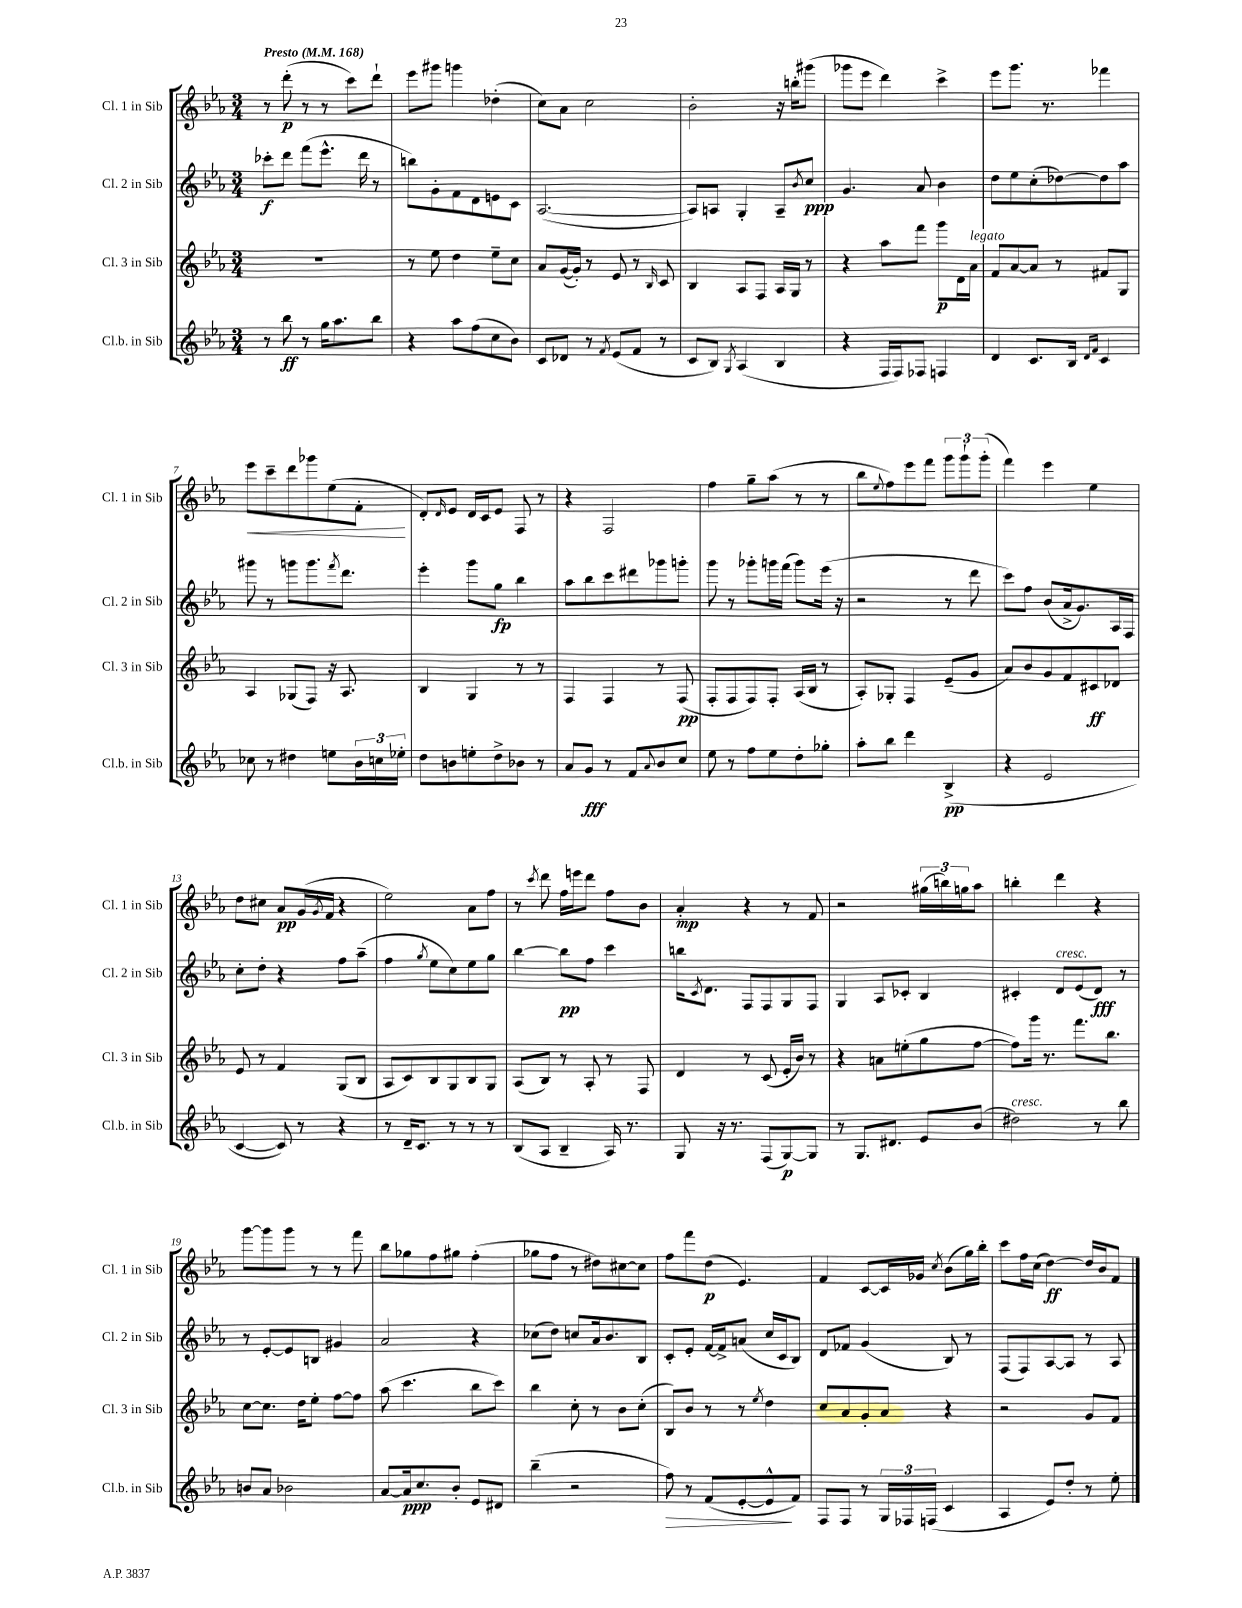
<<
\new StaffGroup <<
\new Staff = "s0" \with { instrumentName = "Cl. 1 in Sib" shortInstrumentName = "Cl. 1 in Sib" } {
    \clef treble \key ees \major \numericTimeSignature \time 3/4 \tempo "Presto" 4 = 168
    r8 d'''8-.\p( r8 r8 c'''8) d'''8-! |
    ees'''8 gis'''8 g'''4 des''4-.( |
    c''8) aes'8 c''2 |
    bes'2-. r16 b''16-. gis'''8( |
    ges'''8 ees'''8 d'''4) c'''4-> |
    ees'''8 g'''8. r8. fes'''4 |
    ees'''8\< c'''8-- d'''8 ges'''8 ees''8( f'8-.\! |
    d'8-.) \grace { d'16 } ees'8 d'16 c'16 ees'8 f8 r8 |
    r4 f2 |
    f''4 g''8-- aes''8( r8 r8 |
    bes''8 \appoggiatura { ees''8 } f''8) ees'''8 f'''8 \tuplet 3/2 { g'''8 g'''8-! g'''8-.( } |
    f'''4) ees'''4 ees''4 |
    d''8 cis''8 aes'8\pp g'16( \acciaccatura { g'8 } f'16 r4 |
    ees''2) aes'8 f''8 |
    r8 \acciaccatura { c'''8 } d'''8 f''16 e'''16 d'''8 f''8 bes'8 |
    aes'4-.\mp r4 r8 f'8 |
    r2 \tuplet 3/2 { gis''16( b''16) g''16 } aes''8 |
    b''4-. d'''4 r4 |
    g'''8~ g'''8 g'''8 r8 r8 f'''8 |
    bes''8 ges''8 f''8 gis''8 f''4-.( |
    ges''8 f''8 r8 dis''8) cis''8~ cis''8 |
    f''8 f'''8 d''8\p( ees'4.) |
    f'4 c'8~ c'16 ges'16 \acciaccatura { c''8 } bes'8( g''16) bes''16-. |
    c'''8 f''16 c''16( d''4~\ff) d''16 bes'16 f'8 \bar "|." |
}
\new Staff = "s1" \with { instrumentName = "Cl. 2 in Sib" shortInstrumentName = "Cl. 2 in Sib" } {
    \clef treble \key ees \major \numericTimeSignature \time 3/4
    ces'''8-.\f d'''8 f'''8( ees'''8.-^ d'''16 r8 |
    b''8) g'8-. f'8 d'8 e'8 c'8 |
    aes2.~( |
    aes8) a8 g4-. a8-- \acciaccatura { bes'8 } c''8\ppp |
    g'4. aes'8 bes'4 |
    d''8 ees''8 c''8-.( des''8~) des''8 aes''8 |
    gis'''8 r8 g'''8 g'''8. \acciaccatura { f'''8 } d'''8. |
    ees'''4-. g'''8 g''8\fp bes''4 |
    aes''8 bes''8 c'''8 dis'''8 ges'''8 g'''8-. |
    g'''8 r8 ges'''8-. g'''16 f'''16( g'''8) ees'''16( r16 |
    r2 r8 d'''8 |
    c'''8) f''8 bes'8( aes'16-> g'8.) aes16 f16 |
    c''8-. d''8-. r4 f''8 aes''8--( |
    f''4 \acciaccatura { g''8 } ees''8 c''8) ees''8 g''8 |
    bes''4~ bes''8\pp f''8 c'''4 |
    b''16 \acciaccatura { c'8 } d'8. f8 f8 g8 f8 |
    g4 aes8 ces'8-. bes4 |
    cis'4-. d'8^\markup { \italic "cresc." } ees'8( d'8\fff) r8 |
    r8 ees'8~-. ees'8 b8 gis'4 |
    aes'2 r4 |
    ces''8( d''8) c''8 aes'16 bes'8. bes8 |
    c'8-. ees'8-. f'16~ f'16-> a'8( c''16 c'16 bes8) |
    d'8 fes'8 g'4( bes8) r8 |
    f8( f8) aes8~ aes8 r8 aes8 \bar "|." |
}
\new Staff = "s2" \with { instrumentName = "Cl. 3 in Sib" shortInstrumentName = "Cl. 3 in Sib" } {
    \clef treble \key ees \major \numericTimeSignature \time 3/4
    R2. |
    r8 ees''8 d''4 ees''8-- c''8 |
    aes'8 g'16~( g'16-.) r8 ees'8 r8 \grace { bes16 } c'8 |
    bes4 aes8 f8 aes16 g16 r8 |
    r4 aes''8 f'''8 g'''8\p d'16 aes'16^\markup { \italic "legato" } |
    f'8 aes'8~ aes'8 r8 fis'8 g8 |
    aes4 ges8( f8) r16 aes8. |
    bes4 g4 r8 r8 |
    f4 f4 r8 f8\pp( |
    f8-. f8 f8) f8-. aes16( bes16 r8 |
    aes8-.) ges8-. f4 ees'8--( g'8 |
    aes'8) bes'8 g'8 f'8 cis'8\ff des'8 |
    ees'8 r8 f'4 g8( bes8 |
    aes8 c'8) bes8 g8 bes8 g8 |
    aes8( bes8) r8 aes8-. r8 f8 |
    d'4 r8 c'8( ees'16-. bes'16) r8 |
    r4 a'8 e''8-.( g''8 f''8~ |
    f''8) g'''16 r8. f'''8. bes''8. |
    c''8~ c''8. d''16 ees''8-. f''8~ f''8 |
    aes''8( c'''4. bes''8 c'''8) |
    bes''4 c''8-. r8 bes'8 c''8-.( |
    bes8) bes'8 r8 r8 \acciaccatura { ees''8 } d''4 |
    c''8 aes'8 g'8-. aes'8 r4 |
    r2 g'8 f'8 \bar "|." |
}
\new Staff = "s3" \with { instrumentName = "Cl.b. in Sib" shortInstrumentName = "Cl.b. in Sib" } {
    \clef treble \key ees \major \numericTimeSignature \time 3/4
    r8 bes''8\ff r8 g''16 aes''8. bes''8 |
    r4 aes''8 f''8( c''8 bes'8) |
    c'8 des'8 r8 \acciaccatura { f'8 } ees'8( f'8 r8 |
    c'8 bes8) \acciaccatura { g8 } aes4( bes4 |
    r4 f16 f16) fes8 f4 |
    d'4 c'8. bes16 \grace { d'16 f'16 } c'4 |
    ces''8 r8 dis''4 e''8 \tuplet 3/2 { bes'16 c''16 ees''16-. } |
    d''8 b'8 e''8-. d''8-> bes'8 r8 |
    aes'8 g'8\fff r8 f'8 \appoggiatura { aes'8 } bes'8 c''8 |
    ees''8 r8 f''8 ees''8 d''8-. ges''8-. |
    aes''8-. bes''8 d'''4 bes4->\pp( |
    r4 ees'2 |
    c'4~ c'8) r8 r4 |
    r8 d'16-- c'8. r8 r8 r8 |
    bes8( aes8 bes4-- aes16) r8. |
    g8 r16 r8. f8( g8~\p) g8 |
    r8 g8. dis'8. ees'8 bes'8( |
    dis''2^\markup { \italic "cresc." }) r8 bes''8 |
    b'8 aes'8 bes'2 |
    aes'8~ aes'16\ppp c''8. bes'8-. ees'8 dis'8 |
    bes''4--( r2 |
    f''8\>) r8 f'8( ees'8~-. ees'8-^\! f'8) |
    f8 f8 r8 \tuplet 3/2 { g16 fes16 f16( } c'4 |
    aes4 ees'8) d''8-. r8 ees''8-. \bar "|." |
}
>>
>>
